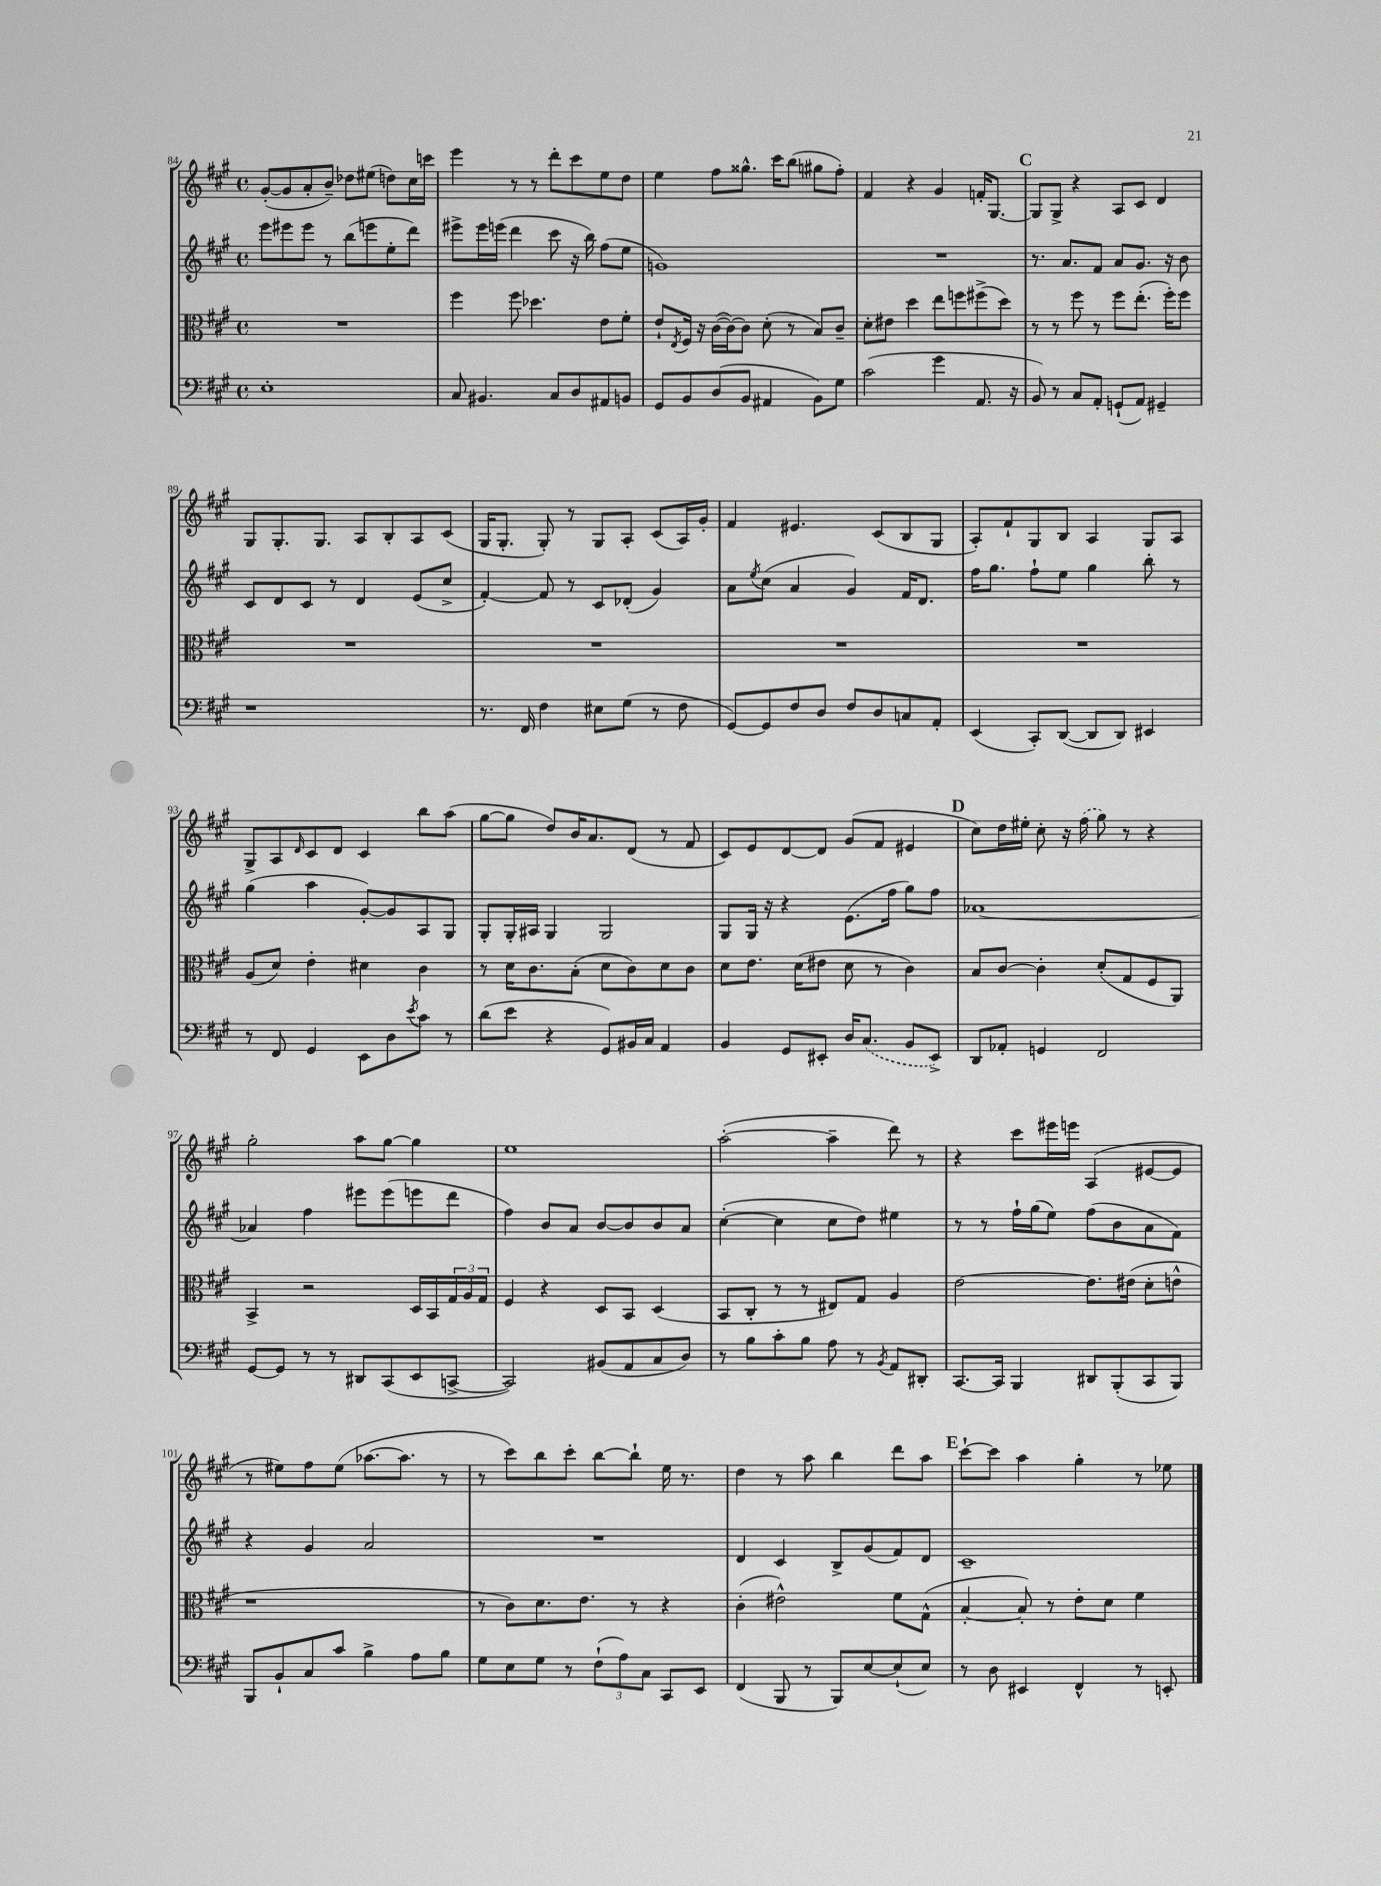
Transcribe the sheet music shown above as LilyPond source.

<<
\new StaffGroup <<
\new Staff = "s0" {
    \clef treble \key a \major \defaultTimeSignature \time 4/4
    gis'8~-.( gis'8 a'8-. b'8--) des''8 eis''8( d''8) cis''16 c'''16 |
    e'''4 r8 r8 d'''8-. cis'''8 e''8 d''8 |
    e''4 fis''8 gisis''8.-^ cis'''16 b''8( gis''8 fis''8-.) |
    fis'4 r4 gis'4 f'16-. gis8.~ |
    \mark \markup { \bold "C" } gis8 gis8-> r4 a8 cis'8 d'4 |
    gis8 gis8.-. gis8. a8 b8-. a8 cis'8( |
    gis16 gis8.-. gis8-.) r8 gis8 a8-. cis'8( a16) gis'16-. |
    fis'4 eis'4. cis'8( b8 gis8 |
    a8-.) fis'8-! gis8 b8 a4 gis8 a8 |
    gis8-> a8 \grace { d'16 } cis'8 d'8 cis'4 b''8 a''8( |
    gis''8~ gis''8 d''8) b'16 a'8. d'8( r8 fis'8 |
    cis'8) e'8 d'8~ d'8 gis'8( fis'8 eis'4 |
    \mark \markup { \bold "D" } cis''8) d''16 eis''16-. cis''8-. r16 \once \slurDashed fis''16( gis''8) r8 r4 |
    gis''2-. a''8 gis''8~ gis''4 |
    e''1 |
    a''2~-.( a''4-- d'''8) r8 |
    r4 cis'''8 eis'''16 e'''16 a4( eis'8~ eis'8 |
    r8 eis''8) fis''8 eis''8( aes''8.~ aes''8. r8 |
    r8 cis'''8) b''8 cis'''8-. b''8~ b''8-! e''16 r8. |
    d''4 r8 a''8 b''4 d'''8 a''8 |
    \mark \markup { \bold "E" } cis'''8~-! cis'''8 a''4 gis''4-. r8 ees''8 \bar "|." |
}
\new Staff = "s1" {
    \clef treble \key a \major \defaultTimeSignature \time 4/4
    e'''8 eis'''8 eis'''8 r8 b''8( e'''8 e''8-. d'''8) |
    eis'''8-> eis'''16 e'''16( d'''4 cis'''8 r16 b''16) fis''8( e''8 |
    g'1) |
    R1 |
    \mark \markup { \bold "C" } r8. a'8. fis'8 a'8 gis'8. r16 b'8 |
    cis'8 d'8 cis'8 r8 d'4 e'8( cis''8-> |
    fis'4~-.) fis'8 r8 cis'8 des'8-.( gis'4) |
    a'8 \acciaccatura { e''8 } cis''8( a'4 gis'4) fis'16 d'8. |
    fis''16 gis''8. fis''8-! e''8 gis''4 b''8-. r8 |
    gis''4( a''4 gis'8~-.) gis'8 a8 gis8 |
    gis8-. gis16-. ais16 gis4 gis2 |
    gis8 gis16 r16 r4 e'8.( fis''16 gis''8) fis''8 |
    \mark \markup { \bold "D" } aes'1~ |
    aes'4 fis''4 eis'''8 eis'''8( e'''8 d'''8 |
    fis''4) b'8 a'8 b'8~ b'8 b'8 a'8 |
    cis''4~-.( cis''4 cis''8 d''8) eis''4 |
    r8 r8 fis''16-! gis''16( e''8) fis''8( b'8 a'8 fis'8) |
    r4 gis'4 a'2 |
    R1 |
    d'4 cis'4 b8-> gis'8( fis'8) d'8 |
    \mark \markup { \bold "E" } cis'1-- \bar "|." |
}
\new Staff = "s2" {
    \clef alto \key a \major \defaultTimeSignature \time 4/4
    R1 |
    fis''4 fis''8 des''4. e'8 fis'8-. |
    e'8-! \acciaccatura { e8 } fis16 r16 cis'16~( cis'16~) cis'8 d'8-.( r8 b8) cis'8-- |
    d'8-. eis'8 d''4 e''8 f''8 fis''8->( d''8) |
    \mark \markup { \bold "C" } r8 r8 fis''8 r8 fis''8 e''8.-.( fis''16-.) fis''8 |
    R1 |
    R1 |
    R1 |
    R1 |
    a8( d'8) e'4-. dis'4 cis'4 |
    r8 d'16 cis'8. b8-.( d'8 cis'8) d'8 cis'8 |
    d'8 e'8. d'16( eis'8 d'8 r8 cis'4) |
    \mark \markup { \bold "D" } b8 cis'8~ cis'4-. d'8-.( gis8 fis8 a,8) |
    b,4-> r2 d16 b,16 \tuplet 3/2 { gis16 a16 gis16 } |
    fis4 r4 d8 b,8 d4( |
    b,8 cis8-. r8 r8 eis8) gis8 a4 |
    e'2~ e'8. eis'16( d'8-. e'8-^ |
    r1 |
    r8 cis'8) d'8. e'8. r8 r4 |
    cis'4-.( eis'2-^) fis'8 gis8-^( |
    \mark \markup { \bold "E" } b4~-. b8-.) r8 e'8-. d'8 fis'4 \bar "|." |
}
\new Staff = "s3" {
    \clef bass \key a \major \defaultTimeSignature \time 4/4
    e1-. |
    cis8 bis,4. cis8 d8 ais,8 b,8 |
    gis,8 b,8 d8( b,8 ais,4 b,8) gis8 |
    cis'2( gis'4 a,8. r16 |
    \mark \markup { \bold "C" } b,8) r8 cis8 a,8-. g,8-!( a,8) gis,4-- |
    r1 |
    r8. fis,16 fis4 eis8 gis8( r8 fis8 |
    gis,8~) gis,8 fis8 d8 fis8 d8 c8 a,8-. |
    e,4( cis,8-.) d,8~( d,8 d,8) eis,4 |
    r8 fis,8 gis,4 e,8 d8 \acciaccatura { e'8 } cis'8 r8 |
    d'8( e'8 r4 gis,8) bis,16 cis16 a,4 |
    b,4 gis,8 eis,8-. d16 \once \slurDashed cis8.( b,8 eis,8->) |
    \mark \markup { \bold "D" } d,8 aes,8-. g,4 fis,2 |
    gis,8~ gis,8 r8 r8 dis,8 cis,8( e,8 c,8~-> |
    c,2) bis,8( a,8 cis8 d8) |
    r8 b8 cis'8-. b8 a8 r8 \acciaccatura { b,8 } a,8 dis,8-. |
    cis,8.~ cis,16 b,,4 dis,8 b,,8-.( cis,8 b,,8) |
    b,,8 b,8-! cis8 cis'8 b4-> a8 b8 |
    gis8 e8 gis8 r8 \tuplet 3/2 { fis8-!( a8) cis8 } cis,8 e,8 |
    fis,4( b,,8 r8 b,,8) e8~ e8-!( e8) |
    \mark \markup { \bold "E" } r8 d8 eis,4 fis,4-^ r8 e,8-. \bar "|." |
}
>>
>>
\layout { \context { \Score currentBarNumber = #84 } }
